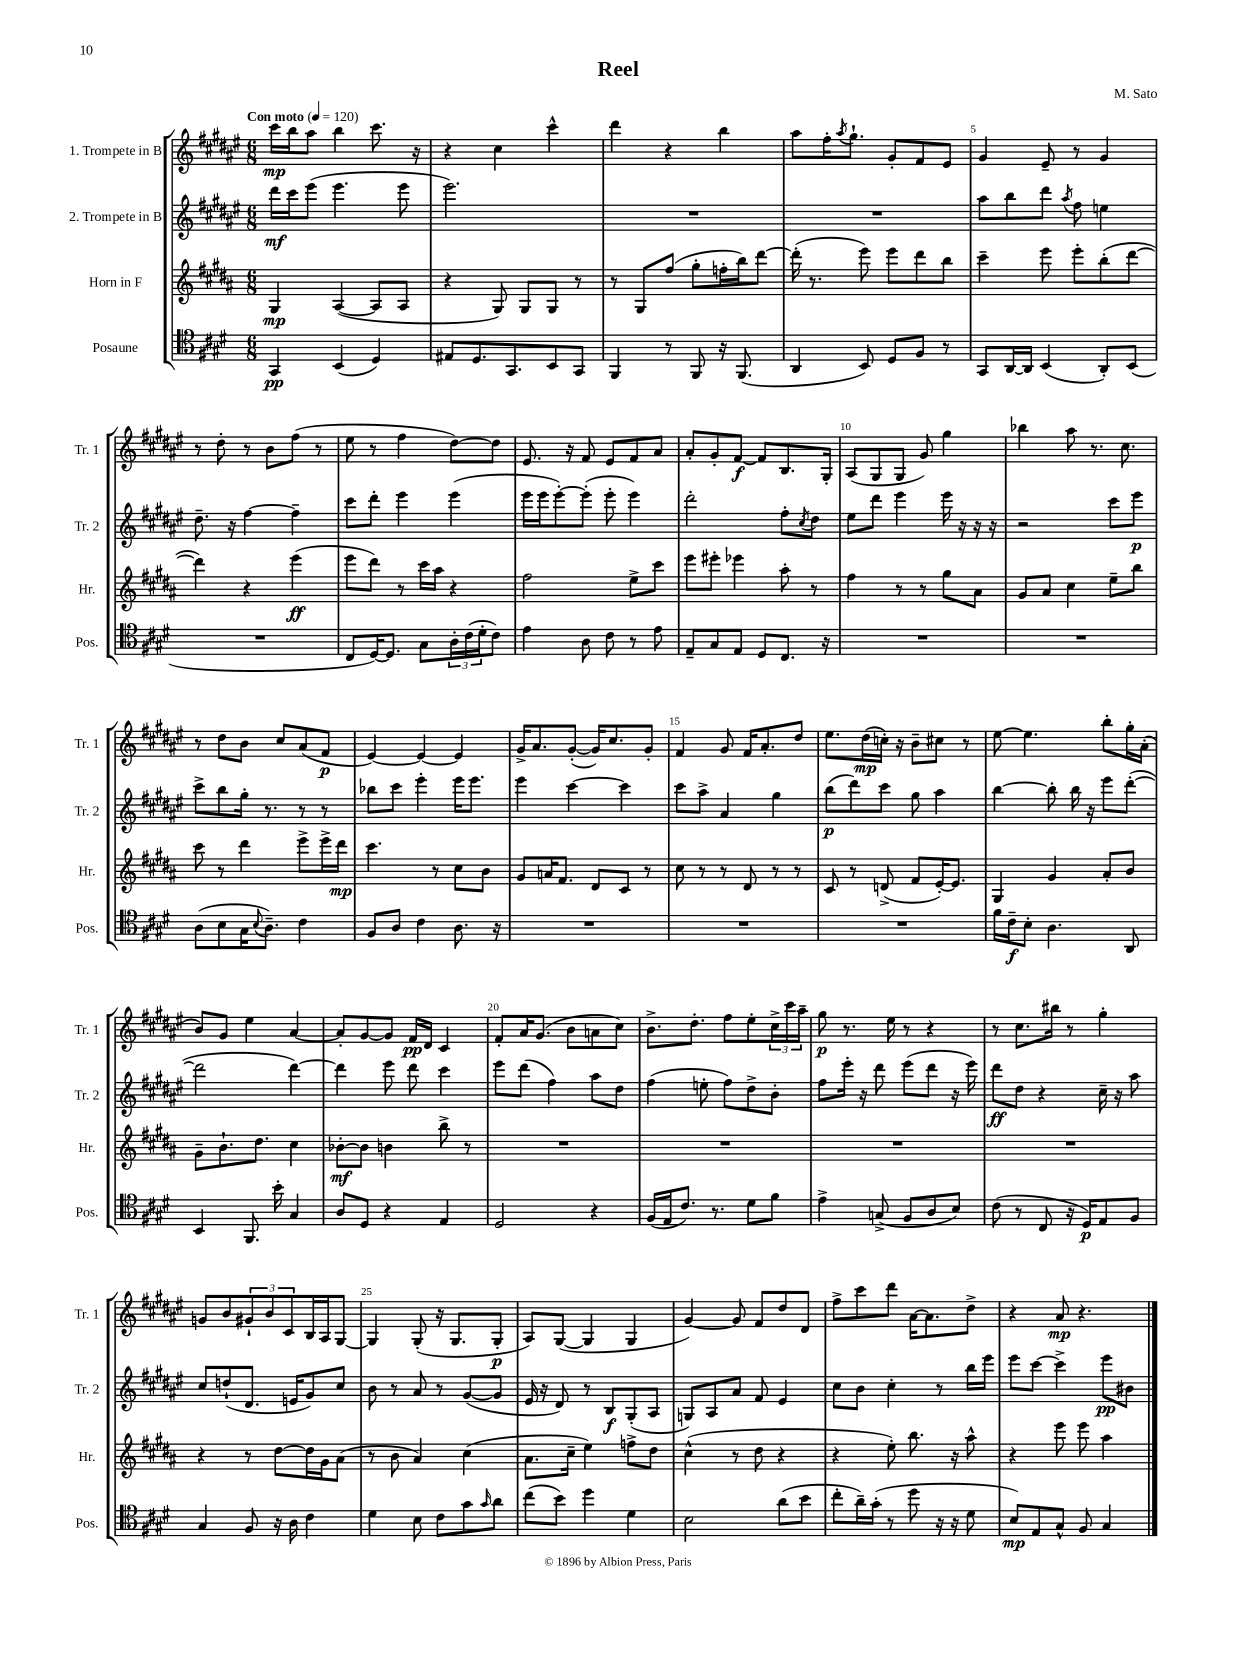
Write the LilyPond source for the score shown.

\header { title = "Reel" composer = "M. Sato" }
<<
\new StaffGroup <<
\new Staff = "s0" \with { instrumentName = "1. Trompete in B" shortInstrumentName = "Tr. 1" } {
    \clef treble \key fis \major \numericTimeSignature \time 6/8 \tempo "Con moto" 4 = 120
    cis'''16\mp b''16 ais''8 b''4 cis'''8. r16 |
    r4 cis''4 cis'''4-^ |
    dis'''4 r4 b''4 |
    ais''8 fis''16-. \acciaccatura { ais''8 } gis''8.-! gis'8-. fis'8 eis'8 |
    gis'4 eis'8-- r8 gis'4 |
    r8 dis''8-. r8 b'8 fis''8( r8 |
    eis''8 r8 fis''4 dis''8~) dis''8 |
    eis'8. r16 fis'8 eis'8 fis'8 ais'8 |
    ais'8-. gis'8-. fis'8~\f fis'8 b8. gis16-. |
    ais8( gis8 gis8 gis'8) gis''4 |
    bes''4 ais''8 r8. cis''8. |
    r8 dis''8 b'8 cis''8 ais'8( fis'8\p |
    eis'4~) eis'4~ eis'4 |
    gis'16-> ais'8. gis'8~-.( gis'16) cis''8. gis'8-. |
    fis'4 gis'8 fis'16 ais'8.-. dis''8 |
    eis''8. dis''16\mp( c''16-.) r16 b'8-- cis''8 r8 |
    eis''8~ eis''4. b''8-. gis''16-. ais'16-.( |
    b'8) gis'8 eis''4 ais'4~ |
    ais'8-. gis'8~ gis'8 fis'16\pp dis'16 cis'4 |
    fis'8-. ais'16 gis'8.( b'8 a'8 cis''8) |
    b'8.-> dis''8.-. fis''8 eis''8-. \tuplet 3/2 { cis''16-> cis'''16 ais''16-- } |
    gis''8\p r8. eis''16 r8 r4 |
    r8 cis''8. bis''16 r8 gis''4-. |
    g'8 b'8 \tuplet 3/2 { gis'8-! b'8 cis'8 } b16 ais16 gis8~ |
    gis4 gis8-.( r16 gis8. gis8-.\p |
    ais8) gis8~( gis4 gis4 |
    gis'4~) gis'8 fis'8 dis''8 dis'8 |
    fis''8-> cis'''8 dis'''8 ais'16~ ais'8. dis''8-> |
    r4 ais'8\mp r4. \bar "|." |
}
\new Staff = "s1" \with { instrumentName = "2. Trompete in B" shortInstrumentName = "Tr. 2" } {
    \clef treble \key fis \major \numericTimeSignature \time 6/8
    dis'''16\mf cis'''16 eis'''8( eis'''4. eis'''8 |
    eis'''2.) |
    R2. |
    R2. |
    ais''8 b''8 dis'''8 \acciaccatura { ais''8 } fis''8 e''4 |
    dis''8.-- r16 fis''4~ fis''4-- |
    cis'''8 dis'''8-. eis'''4 eis'''4( |
    eis'''16 eis'''16 eis'''8~-.) eis'''8-.( eis'''8-. eis'''4) |
    dis'''2-. fis''8-. \acciaccatura { cis''8 } dis''8 |
    eis''8 dis'''8 eis'''4 eis'''16 r16 r16 r16 |
    r2 cis'''8 eis'''8\p |
    cis'''8-> b''8 gis''16-. r8. r8 r8 |
    bes''8 cis'''8 eis'''4-. eis'''16 eis'''8. |
    eis'''4 cis'''4~ cis'''4 |
    cis'''8 ais''8-> ais'4 gis''4 |
    b''8\p( dis'''8) cis'''8 gis''8 ais''4 |
    b''4~ b''8-. b''16 r16 eis'''8 dis'''8~-.( |
    dis'''2 dis'''4~) |
    dis'''4 eis'''8 dis'''8 cis'''4 |
    eis'''8 dis'''8( fis''4) ais''8 dis''8 |
    fis''4( e''8-. fis''8) dis''8-> b'8-. |
    fis''8 eis'''16-. r16 dis'''8 eis'''8( dis'''8 r16 eis'''16) |
    dis'''8\ff dis''8 r4 cis''16-- r16 ais''8 |
    cis''8 d''8-!( dis'8. e'16 gis'8) cis''8 |
    b'8 r8 ais'8 r8 gis'8~( gis'8 |
    eis'16 r16 dis'8) r8 b8\f gis8-.( ais8 |
    g8) ais8 ais'8 fis'8 eis'4 |
    cis''8 b'8 cis''4-. r8 b''16 eis'''16 |
    eis'''8 cis'''8~ cis'''4-> eis'''8\pp bis'8 \bar "|." |
}
\new Staff = "s2" \with { instrumentName = "Horn in F" shortInstrumentName = "Hr." } {
    \clef treble \key b \major \numericTimeSignature \time 6/8
    gis4\mp ais4~( ais8 ais8 |
    r4 gis8) gis8 gis8 r8 |
    r8 gis8 fis''8( gis''8-. f''16-. b''16) dis'''8~ |
    dis'''16-.( r8. e'''8) e'''8 dis'''8 b''8 |
    cis'''4-- e'''8 e'''8-. b''8-.( dis'''8~ |
    dis'''4) r4 e'''4\ff( |
    e'''8 dis'''8) r8 cis'''16 ais''16 r4 |
    fis''2 e''8-> cis'''8 |
    e'''8 eis'''8-. ees'''4 ais''8-. r8 |
    fis''4 r8 r8 gis''8 ais'8 |
    gis'8 ais'8 cis''4 e''8-- b''8 |
    cis'''8 r8 dis'''4 e'''8-> e'''16-> dis'''16\mp |
    cis'''4. r8 cis''8 b'8 |
    gis'8 a'16 fis'8. dis'8 cis'8 r8 |
    cis''8 r8 r8 dis'8 r8 r8 |
    cis'8 r8 d'8->( fis'8 e'16~-.) e'8. |
    gis4 gis'4 ais'8-. b'8 |
    gis'8-- b'8.-! dis''8. cis''4 |
    bes'8~-.\mf bes'8 b'4 b''8-> r8 |
    R2. |
    R2. |
    R2. |
    R2. |
    r4 r8 dis''8~ dis''16 gis'16 ais'8( |
    r8 b'8 ais'4) cis''4( |
    ais'8. cis''16-- e''4) f''8-> dis''8 |
    cis''4-^( r8 dis''8 r4 |
    r4 e''8-.) b''8. r16 ais''8-^ |
    r4 e'''8 e'''8 ais''4 \bar "|." |
}
\new Staff = "s3" \with { instrumentName = "Posaune" shortInstrumentName = "Pos." } {
    \clef tenor \key e \major \numericTimeSignature \time 6/8
    gis,4\pp b,4( dis4) |
    eis8 dis8. gis,8. b,8 gis,8 |
    fis,4 r8 fis,8 r16 fis,8.( |
    a,4 b,8) dis8 fis8 r8 |
    gis,8 a,16~ a,16 b,4( a,8-.) b,8( |
    R2. |
    cis8 dis16~) dis8. gis8 \tuplet 3/2 { a16-. cis'16( dis'16-. } cis'8) |
    e'4 a8 cis'8 r8 e'8 |
    e8-- gis8 e8 dis8 cis8. r16 |
    R2. |
    R2. |
    a8( b8 gis16 \appoggiatura { b8 } a8.--) cis'4 |
    fis8 a8 cis'4 a8. r16 |
    R2. |
    R2. |
    R2. |
    fis'16 cis'16--\f b8-. a4. a,8 |
    b,4 fis,8. b'16-. gis4 |
    a8 dis8 r4 e4 |
    dis2 r4 |
    fis16( e16 cis'8.) r8. dis'8 fis'8 |
    e'4-> g8->( fis8 a8 b8) |
    cis'8( r8 cis8 r16 dis16\p) e8 fis8 |
    gis4 fis8 r16 a16 cis'4 |
    dis'4 b8 cis'8 gis'8 \grace { gis'16 } a'8 |
    cis''8( b'8) dis''4 dis'4 |
    b2 a'8( b'8 |
    cis''8-. a'16--) gis'16-.( r8 dis''8 r16 r16 dis'8 |
    b8\mp) e8 gis8-^ fis8 gis4 \bar "|." |
}
>>
>>
\layout { \context { \Score \override BarNumber.break-visibility = ##(#f #t #t) barNumberVisibility = #(every-nth-bar-number-visible 5) } }
